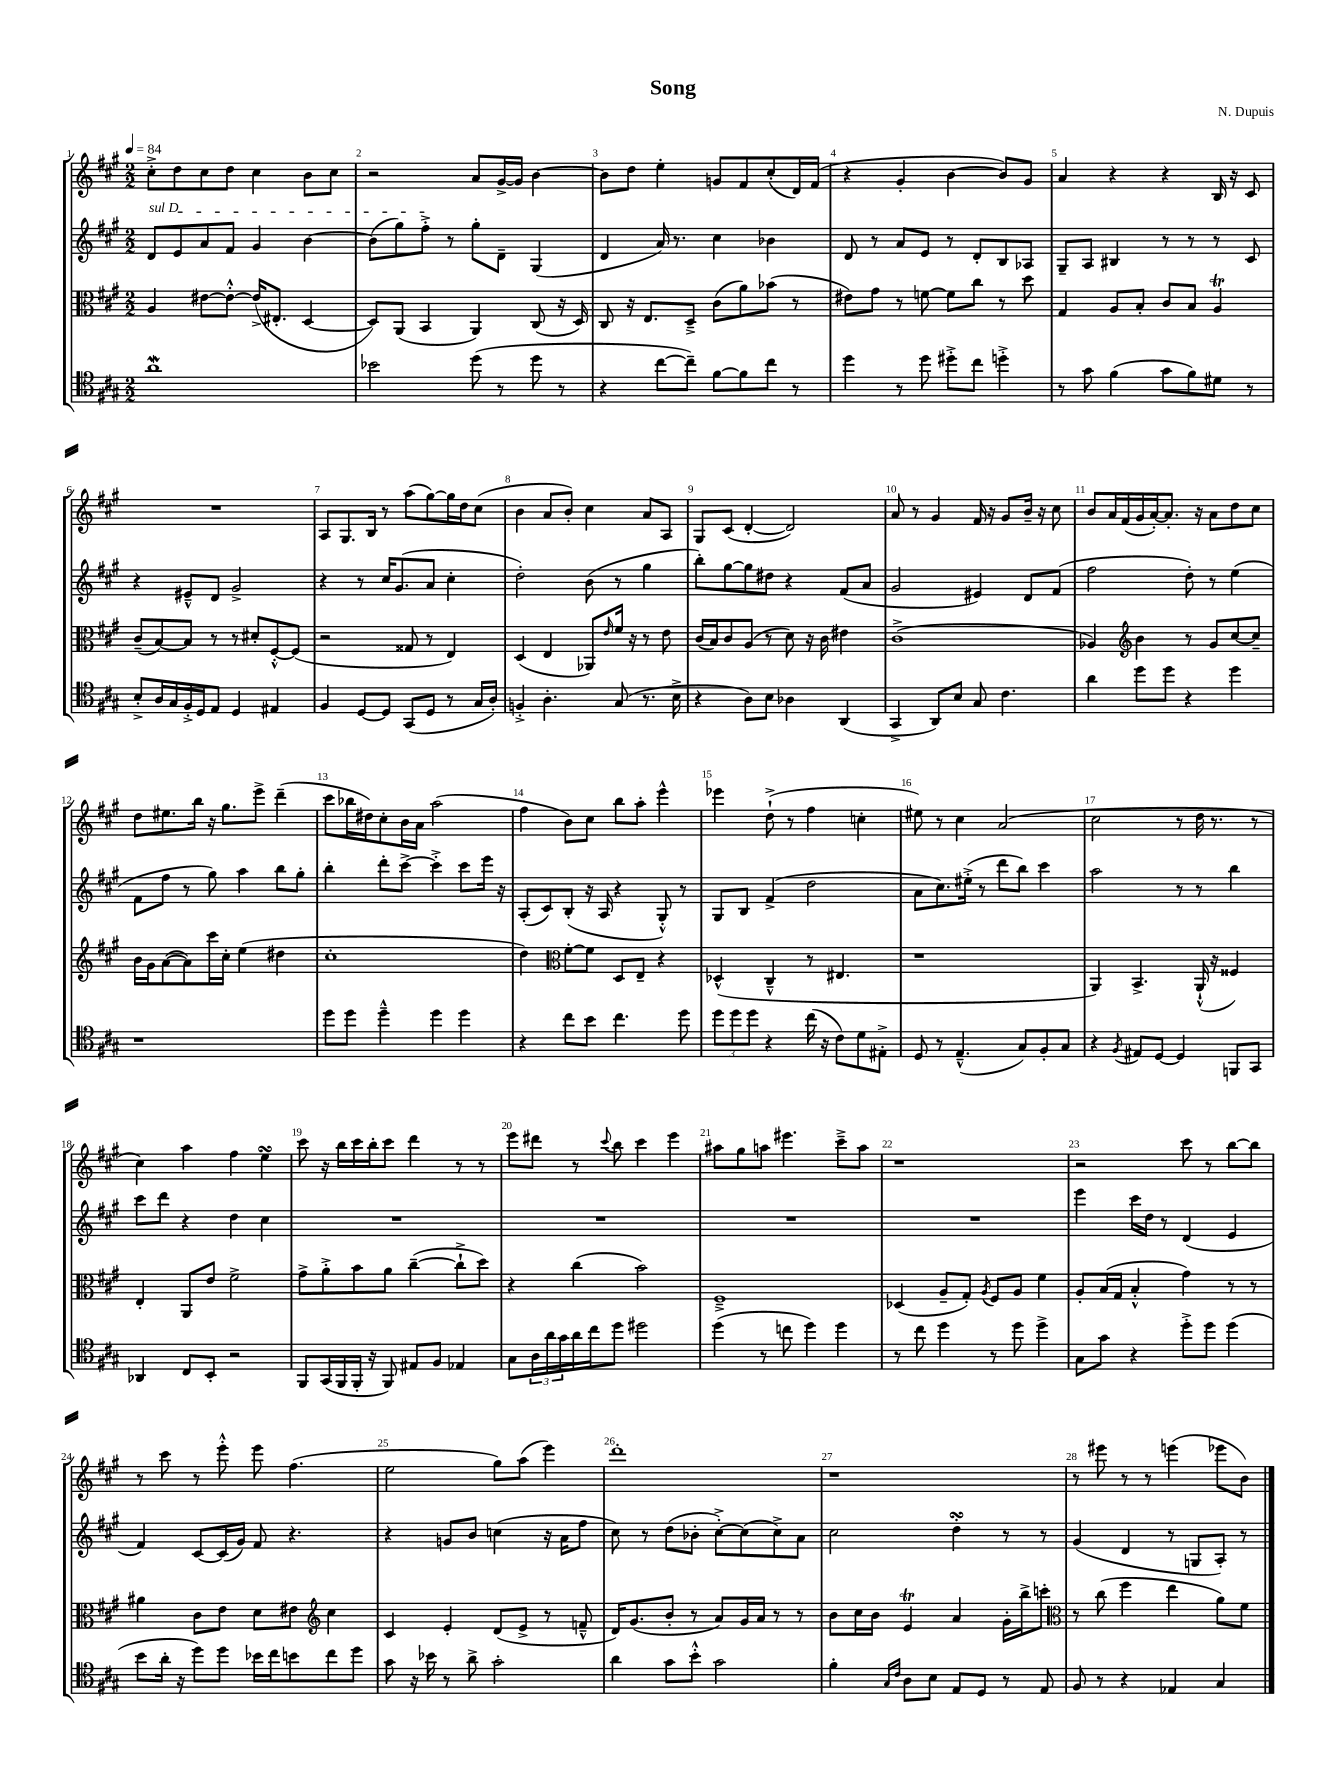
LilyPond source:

\header { title = "Song" composer = "N. Dupuis" }
<<
\new StaffGroup <<
\new Staff = "s0" {
    \clef treble \key a \major \numericTimeSignature \time 2/2 \tempo 4 = 84
    cis''8-.-> d''8 cis''8 d''8 cis''4 b'8 cis''8 |
    r2 a'8 gis'16~-> gis'16 b'4~ |
    b'8 d''8 e''4-. g'8 fis'8 cis''8-.( d'16) fis'16( |
    r4 gis'4-. b'4~ b'8) gis'8 |
    a'4 r4 r4 b16 r16 cis'8 |
    R1 |
    a8 gis8. b16 r8 a''8( gis''8~) gis''16 d''16 cis''8( |
    b'4 a'8 b'8-.) cis''4 a'8 a8 |
    gis8 cis'8( d'4~-. d'2) |
    a'8 r8 gis'4 fis'16 r16 gis'8 b'16-- r16 cis''8 |
    b'8 a'16 fis'16( gis'16 a'16~-.) a'8.-. r16 a'8 d''8 cis''8 |
    d''8 eis''8. b''16 r16 gis''8. e'''8-> d'''4--( |
    cis'''8 bes''16 dis''16) cis''8-. b'16 a'16 a''2( |
    fis''4 b'8) cis''8 b''8 a''8-. e'''4-^ |
    ees'''4 d''8-!->( r8 fis''4 c''4-. |
    eis''8) r8 cis''4 a'2( |
    cis''2 r8 d''16 r8. r8 |
    cis''4) a''4 fis''4 e''4\turn |
    cis'''8 r16 b''16 cis'''16 b''16-. cis'''8 d'''4 r8 r8 |
    e'''8 dis'''8 r8 \appoggiatura { cis'''8 } b''8 cis'''4 e'''4 |
    ais''8 gis''8 a''8 eis'''4. cis'''8---> a''8 |
    r1 |
    r2 cis'''8 r8 b''8~ b''8 |
    r8 cis'''8 r8 e'''8-.-^ e'''8 fis''4.( |
    e''2 gis''8) a''8( e'''4) |
    d'''1-. |
    r1 |
    r8 eis'''8 r8 r8 e'''4( ees'''8 b'8) \bar "|." |
}
\new Staff = "s1" {
    \clef treble \key a \major \numericTimeSignature \time 2/2
    \once \override TextSpanner.bound-details.left.text = \markup { \italic "sul D" } d'8\startTextSpan e'8 a'8 fis'8 gis'4 b'4~ |
    b'8( gis''8) fis''8-.->\stopTextSpan r8 gis''8-. d'8-- gis4( |
    d'4 a'16) r8. cis''4 bes'4 |
    d'8 r8 a'8 e'8 r8 d'8-. b8 aes8 |
    gis8-- a8 bis4 r8 r8 r8 cis'8 |
    r4 eis'8---^ d'8 gis'2-> |
    r4 r8 cis''16 gis'8.( a'8 cis''4-. |
    d''2-.) b'8( r8 gis''4 |
    b''8-.) gis''8~ gis''8 dis''8 r4 fis'8( a'8 |
    gis'2 eis'4) d'8 fis'8( |
    fis''2 d''8-.) r8 e''4( |
    fis'8 fis''8 r8 gis''8) a''4 b''8 gis''8-. |
    b''4-. d'''8-. cis'''8~-> cis'''4-.-> cis'''8 e'''16 r16 |
    a8-.( cis'8) b8-.( r16 a16 r4 gis8-.-^) r8 |
    gis8 b8 fis'4->( d''2 |
    a'8 cis''8.) eis''16-.->( r8 d'''8 b''8) cis'''4 |
    a''2 r8 r8 b''4 |
    cis'''8 d'''8 r4 d''4 cis''4 |
    R1 |
    R1 |
    R1 |
    R1 |
    e'''4 cis'''16 d''16 r8 d'4( e'4 |
    fis'4) cis'8~ cis'16( gis'16) fis'8 r4. |
    r4 g'8 b'8 c''4( r16 a'16 fis''8 |
    cis''8) r8 d''8( bes'8-. cis''8~-.->) cis''8( cis''8->) a'8 |
    cis''2 d''4-.\turn r8 r8 |
    gis'4( d'4 r8 g8 a8-.) r8 \bar "|." |
}
\new Staff = "s2" {
    \clef alto \key a \major \numericTimeSignature \time 2/2
    a4 eis'8~ eis'8~-.-^ eis'16->( eis8.-. d4~ |
    d8) a,8( b,4 a,4) cis8( r16 d16) |
    cis8 r16 e8. d8---> cis'8( a'8) bes'8( r8 |
    eis'8) gis'8 r8 f'8~ f'8 cis''8 r8 d''8 |
    gis4 a8 b8-. cis'8 b8 a4\trill |
    cis'8--( b8~) b8 r8 r8 dis'8-. fis8~-.-^ fis8( |
    r2 gisis8 r8 e4) |
    d4( e4 aes,8) \grace { e'16 } fis'16 r16 r8 e'8 |
    cis'16( b16) cis'8 a8( r8 d'8) r16 cis'16 eis'4 |
    cis'1->( |
    aes4) \clef treble b'4 r8 gis'8 cis''8~ cis''8-- |
    b'16 gis'16 a'8~( a'8) cis'''16 cis''16-. e''4( dis''4 |
    cis''1-. |
    d''4) \clef alto fis'8~-. fis'8 d8 e8-- r4 |
    des4-^( cis4---^ r8 eis4. |
    r1 |
    a,4) b,4.-> a,16-!-^( r16 fisis4) |
    e4-. a,8 e'8 fis'2-> |
    gis'8-> a'8-.-> b'8 a'8 cis''4~--( cis''8-!-> d''8) |
    r4 cis''4( b'2) |
    fis1---> |
    des4( a8-- gis8-.) \acciaccatura { a8 } fis8 a8 fis'4 |
    a8-. b16( gis16 b4-.-^ gis'4) r8 r8 |
    ais'4 cis'8 e'8 d'8 eis'8 \clef treble cis''4 |
    cis'4 e'4-. d'8( e'8-> r8 f'8---^ |
    d'16) gis'8.( b'8-. r8 a'8) gis'16 a'16 r8 r8 |
    b'8 cis''16 b'16 e'4\trill a'4 gis'16-. b''16-> c'''8-. |
    \clef alto r8 cis''8( fis''4 e''4 a'8) fis'8 \bar "|." |
}
\new Staff = "s3" {
    \clef tenor \key a \major \numericTimeSignature \time 2/2
    a'1\mordent |
    bes'2 d''8( r8 d''8 r8 |
    r4 cis''8~ cis''8--) fis'8~ fis'8 cis''8 r8 |
    d''4 r8 d''8 dis''8-.-> cis''8 d''4-.-> |
    r8 gis'8 fis'4( gis'8 fis'8) dis'8 r8 |
    b8-.-> a16 gis16 fis16-.-> d16 e8 d4 eis4 |
    fis4 d8~ d8 gis,8( d8 r8 gis16 a16-.) |
    f4-.-> a4.-. gis8( r8. b16-> |
    r4 a8) b8 aes4 a,4( |
    gis,4-> a,8) b8 gis8 cis'4. |
    a'4 d''8 d''8 r4 d''4 |
    r1 |
    d''8 d''8 d''4---^ d''4 d''4 |
    r4 cis''8 b'8 cis''4. d''8 |
    \tuplet 3/2 { d''8 d''8 d''8 } r4 cis''16( r16 cis'8) d'8 eis8-.-> |
    d8 r8 e4.---^( gis8) fis8-. gis8 |
    r4 \acciaccatura { fis8 } eis8 d8~ d4 f,8 gis,8 |
    aes,4 cis8 b,8-. r2 |
    fis,8 gis,16( fis,16 fis,16-. r16 fis,8) eis8 fis8 ees4 |
    gis8 \tuplet 3/2 { a16 a'16 gis'16 } a'16 cis''16 d''8 dis''2 |
    d''4( r8 c''8 d''4) d''4 |
    r8 cis''8 d''4 r8 d''8 d''4-> |
    gis8 gis'8 r4 d''8-.-> d''8 d''4( |
    b'8 a'16-. r16 d''8) d''8 bes'16 cis''16 b'8 cis''8 d''8 |
    gis'8 r16 bes'16 r8 a'8-> gis'2-. |
    a'4 gis'8 b'8-.-^ gis'2 |
    fis'4-. \grace { gis16 cis'16 } a8 b8 e8 d8 r8 e8 |
    fis8 r8 r4 ees4 gis4 \bar "|." |
}
>>
>>
\layout { \context { \Score \override BarNumber.break-visibility = ##(#f #t #t) barNumberVisibility = #all-bar-numbers-visible } }
